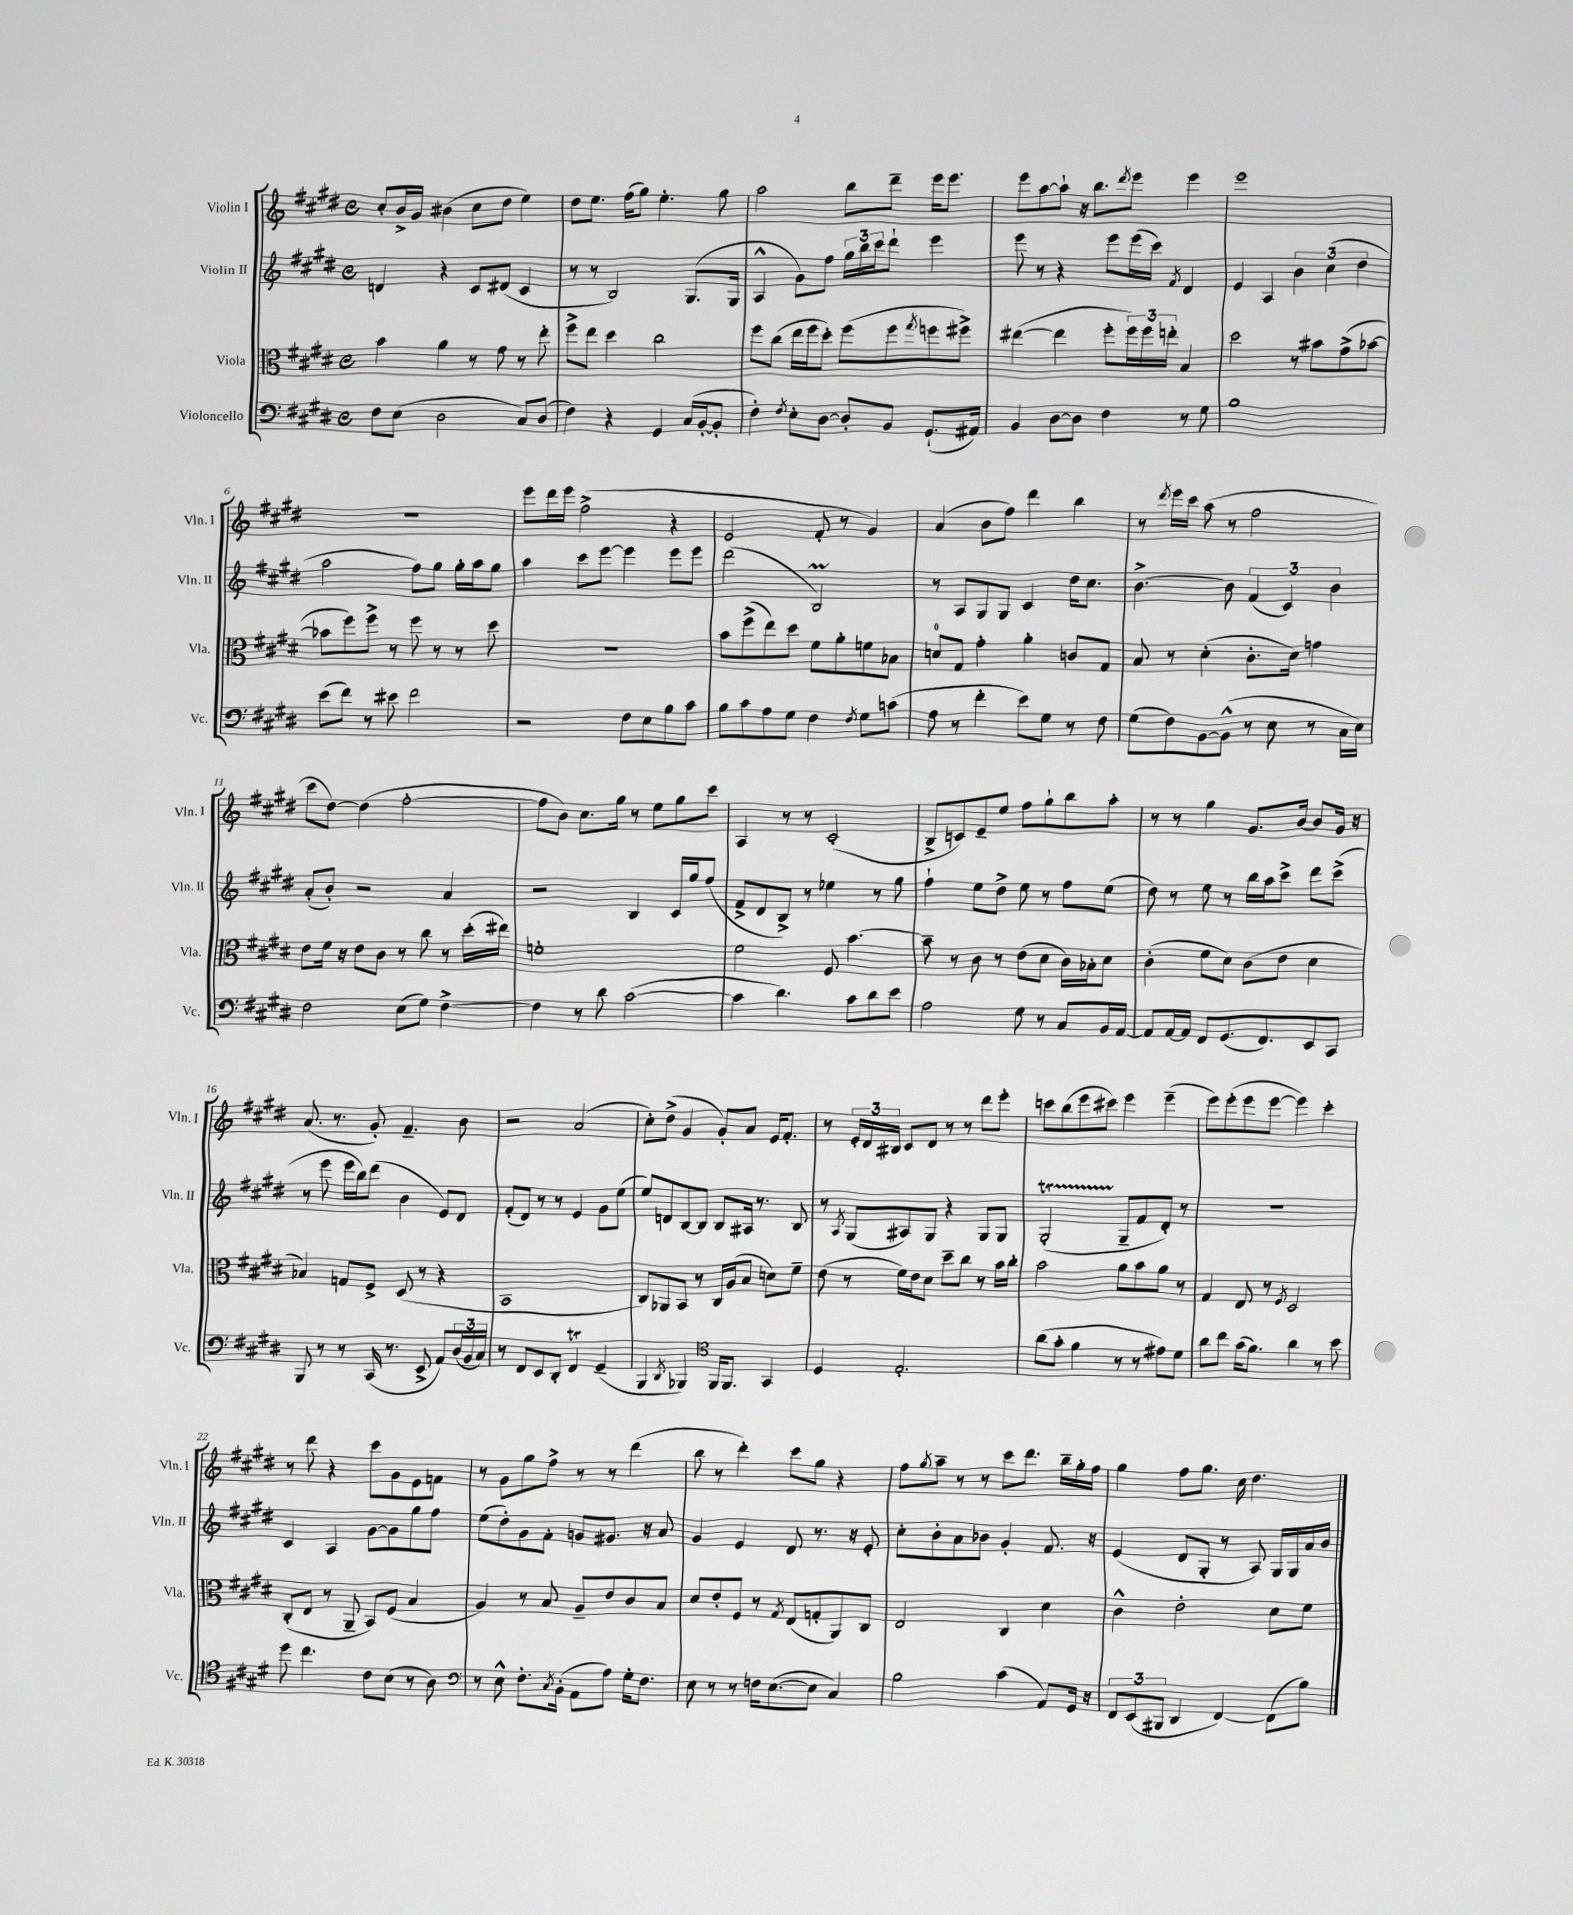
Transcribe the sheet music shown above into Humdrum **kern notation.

**kern	**kern	**kern	**kern
*staff4	*staff3	*staff2	*staff1
*clefF4	*clefC3	*clefG2	*clefG2
*k[f#c#g#d#]	*k[f#c#g#d#]	*k[f#c#g#d#]	*k[f#c#g#d#]
*M4/4	*M4/4	*M4/4	*M4/4
*met(c)	*met(c)	*met(c)	*met(c)
8F#	4b	4d	8cc#'
(8E	.	.	16b^
.	.	.	16g#
2D#	4a	4r	(4b#
.	8r	8c#	8cc#
.	8g#	(8d#	8dd#
8C#)	8r	4c#	4ee)
(8D#	8ee'	.	.
=	=	=	=
4F#)	8ff#^	8r	8dd#
.	8ee	8r	8.ee
4r	4dd#	2B)	.
.	.	.	(16ff#
.	.	.	8gg#)
4GG#	2cc#	.	4.ee'
(16C#	.	(8.G#	.
[16BB'	.	.	.
8BB']	.	.	8gg#
.	.	16G#	.
=	=	=	=
4F#')	8ff#	4A^^	2aa
.	(8cc#	.	.
8qF#	.	.	.
8E'	16ee	8g#)	.
.	16ff#	.	.
[8D#	8dd#')	8ff#	.
8D#']	(8ff#	24gg#	8bb
.	.	24bb	.
.	.	24ccc#	.
8BB	8ff#	8ddd#`	8ddd#~
.	8qgg#	.	.
(8.GG#`	8ff	4eee	16eee
.	.	.	8.eee
.	8ff#^)	.	.
16AA#)	.	.	.
=	=	=	=
4BB	([4ee#	8eee	8eee
.	.	8r	[8aa
[8D#	4ee#]	4r	8aa`]
8D#]	.	.	16r
.	.	.	8.bb
4F#	8ff#'	8eee	.
.	.	.	8qddd#
.	24ff#)	(16eee	8eee
.	24ff#	.	.
.	.	16ccc#)	.
.	24ee'	.	.
.	.	8qf#	.
8r	4B	4d#	4eee
8G#	.	.	.
=	=	=	=
1B	2dd#	4e	1eee
.	.	4A	.
.	8r	6b	.
.	8b#	.	.
.	.	(6cc#	.
.	(8g#^	.	.
.	.	6dd#	.
.	[8b-	.	.
=	=	=	=
(8e	8b-]	2aa	1r
8f#)	8ff#)	.	.
8r	8ff#^	.	.
8e#	8r	.	.
2f#	8ff#	8ff#)	.
.	8r	8gg#	.
.	8r	16gg#'	.
.	.	16aa	.
.	8dd#	8gg#	.
=	=	=	=
2r	1r	4aa	8eee
.	.	.	16ddd#
.	.	.	16eee
.	.	8ccc#	(2ff#^
.	.	[8eee	.
8F#	.	4eee]	.
8E	.	.	.
8B	.	8eee	4r
8c#	.	8eee	.
=	=	=	=
8B	8b	(2ddd#	2e
8c#	(8ff#^	.	.
8A	8ee)	.	.
8G#	8dd#	.	.
4F#	8f#	2B)	8f#'
.	8a'	.	8r
8qF#	.	.	.
8G#	8f	.	4g#)
(8c	8B-	.	.
=	=	=	=
8A	8d	8r	(4a
8r	8G#	8A	.
4f#'	4g#'	8G#	8b
.	.	8G#	8ff#)
8e)	4a'	4c#	4ddd#
8G#	.	.	.
8r	8c	16dd#	4bb
.	.	8.cc#	.
8F#	8G#	.	.
=	=	=	=
(8G#	8B	[4.b^	8r
.	.	.	8qddd#
8F#)	8r	.	16eee
.	.	.	16ccc#
[8BB	(4d#'	.	(8aa
(8BB^^]	.	8b]	8r
8r	8.c#'	(6f#	2ff#
8E	.	.	.
.	.	6c#)	.
.	16d#)	.	.
8r	4g	.	.
.	.	6b	.
16C#	.	.	.
16E)	.	.	.
=	=	=	=
2F#	8e	(8a'	8ccc#
.	16f#	8b')	[8dd#)
.	16r	.	.
.	8e	2r	(4dd#]
.	8c#	.	.
(8E	8r	.	[2ff#'
8G#)	8cc#	.	.
[4F#^	8r	4a	.
.	(16dd#'	.	.
.	16ee#)	.	.
=	=	=	=
4F#]	1f'	2r	8ff#]
.	.	.	8b)
8r	.	.	8.cc#
8d#	.	.	.
.	.	.	16gg#
([2c#	.	4B	8r
.	.	.	8ee
.	.	16c#	8gg#
.	.	16gg#	.
.	.	(8ff#	8ccc#
=	=	=	=
4c#]	2f#	8f#^	4A
.	.	8d#	.
4.d#)	.	8B^)	8r
.	.	8r	8r
.	8F#	4ee-	(2c#'
8c#	[4.b	.	.
8d#	.	8r	.
8e	.	8gg#	.
=	=	=	=
2A	8b~]	4ff#`	8B^
.	8r	.	8c)
.	8c#	8ee	8e~
.	8r	8dd#^	8ee
8G#	(8e	8ee	8ff#
8r	8d#	8r	8gg#`
8C#	16c#)	8ff#	8bb
.	16B-'	.	.
16BB	8d#	(8ee	8aa'
[16AA	.	.	.
=	=	=	=
8AA]	(4c#'	8dd#)	8r
[16AA	.	8r	8r
16AA]	.	.	.
8FF#	8f#	8ee	4gg#
(8.GG#	8d#)	8r	.
.	(8c#	16bb	8.g#
8.FF#)	.	16aa	.
.	8e	8ccc#^	.
.	.	.	[16b
8EE	4d#	8ddd#	8b]
8CC#	.	(8ccc#^	16g#
.	.	.	16r
=	=	=	=
8BBB	4B-)	8r	(8.a
8r	.	8eee	.
.	.	.	8.r
8r	8G	16eee	.
.	.	16bb)	.
(16CC#	8F#^	(8ddd#	8g#')
8.r	.	.	.
.	(8D#	4b	4.f#~
8EE^	8r	.	.
8AA)	4r	8e)	.
(24D#	.	8d#	8b
24BB	.	.	.
24C#)	.	.	.
=	=	=	=
8r	1BB	(8f#'	2r
8FF#	.	8d#)	.
8EE	.	8r	.
8DD#'	.	8r	.
4FF#	.	4e	(2a
(4GG#~	.	8g#	.
.	.	(8ee	.
=	=	=	=
4BBB	8C#)	8ee)	8cc#')
.	8AA-	8d	(8dd#^
8qDD#	.	.	.
4BBB-)	8BB	[8B	4g#
.	8r	8B]	.
*clefC4	*	*	*
16FF#	16C#	8B	8g#')
8.FF#	(16A	.	.
.	8B	16A#	8a
.	.	8.r	.
4GG#	8d)	.	16e
.	.	.	8.f#'
.	8f#~	8B	.
=	=	=	=
4D#	(8e	8r	8r
.	.	8qA	.
.	8r	(8G#	24e'
.	.	.	24d#
.	.	.	24B#
2.E'	16f#)	8A#)	8c#
.	16e	.	.
.	8d#	8G#	8d#
.	8dd#~	4r	8r
.	8cc#	.	8r
.	8r	8G#	8ddd#
.	16b	8G#	8eee'
.	16cc#'	.	.
=	=	=	=
(8a	2b	(2G#'	8ccc
8g#'	.	.	(8bb
4f#	.	.	8eee
.	.	.	8ccc#)
8r	8a	8G#~	4eee
8r	8b	8f#	.
8e#)	8a	8d#')	(4eee~
8d#	8r	8r	.
=	=	=	=
8a	4G#	1r	8eee)
8cc#	.	.	(8eee'
(16g#	8E	.	8eee
8.f#)	.	.	.
.	8r	.	[8eee
.	8qF#	.	.
4a	2D#	.	4eee])
8r	.	.	4ccc#'
8b	.	.	.
=	=	=	=
8dd#	(8C#'	4c#	8r
4.cc#	8E	.	8ddd#
.	8r	4A	4r
.	8AA~	.	.
8c#	8BB)	[8g#	8ccc#
(8B	(8F#	8g#]	8g#
8r	4B	8gg#	8e
8A)	.	8ff#	8f
=	=	=	=
*clefF4	*	*	*
8r	4A)	(8ee	8r
8E^^	.	8dd#')	8g#
8.F#'	8r	8g#	8gg#
.	8B	8f#'	8ff#^
8qC#	.	.	.
(16BB'	.	.	.
8AA	8A~	8g	8r
8A)	8e	8.g#	8r
16G#'	8c#	.	(4ddd#
8.F#	.	16r	.
.	8B	8a	.
=	=	=	=
8E	8d#	4g#	8bb
8r	8e'	.	8r
8r	8F#	4e	4ddd#')
16F	8r	.	.
([8.E	.	.	.
.	8qG#	.	.
.	(8E	8d#	8ccc#
8E]	8G'	8.r	8gg#
4C#)	8AA)	.	4r
.	.	16r	.
.	8C#	8e'	.
=	=	=	=
2B	2E	8cc#'	8ff#
.	.	.	8qgg#
.	.	8b'	8aa~
.	.	8a	8r
.	.	8b-	8r
(4c#	4C#	4g#'	8ccc#
.	.	.	8.ddd#
8AA)	4d#	8.f#	.
.	.	.	16bb~
16GG#	.	.	16gg#'
16r	.	16r	16ff#
=	=	=	=
12FF#	4c#^^	(4e	4gg#
(12EE	.	.	.
12BBB#	.	.	.
4DD#	2e'	8d#	8ff#
.	.	8G#'	8.gg#
[4FF#)	.	8r	.
.	.	.	16cc#
.	.	8A)	4.dd#
(8FF#]	8d#	16G#	.
.	.	16G#	.
8B)	8f#	16a	.
.	.	16b	.
==	==	==	==
*-	*-	*-	*-
